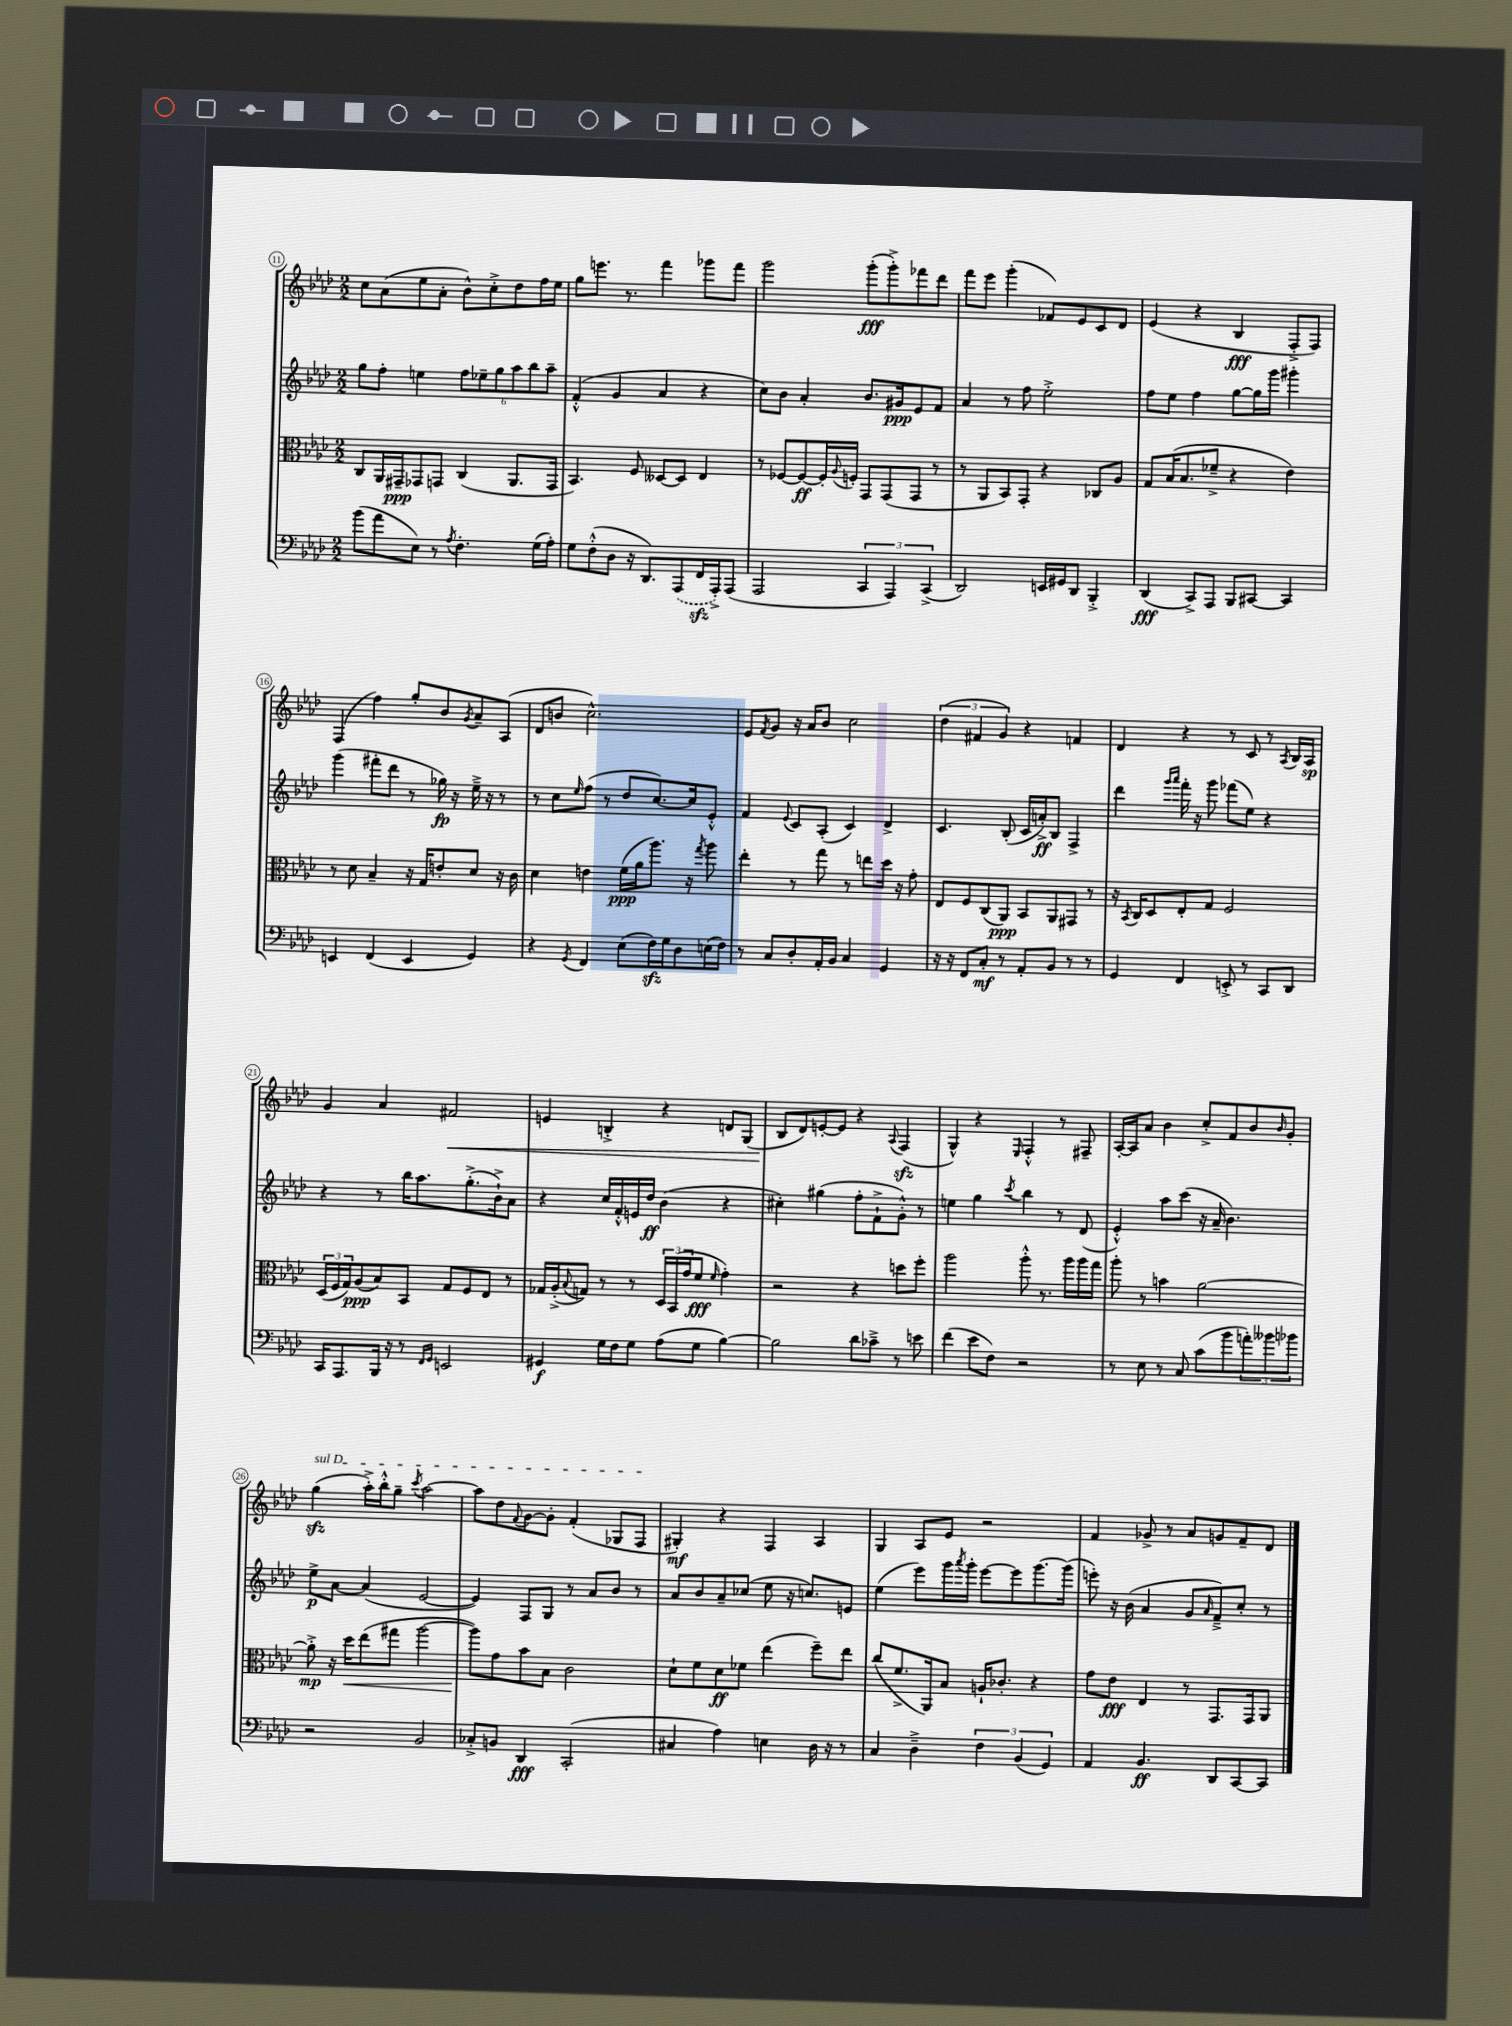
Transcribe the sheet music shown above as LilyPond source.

<<
\new StaffGroup <<
\new Staff = "s0" {
    \clef treble \key aes \major \numericTimeSignature \time 2/2
    c''8 aes'8( ees''8 aes'8-. bes'8-^) c''8-.-> des''8 f''16 ees''16 |
    g''8 e'''8. r8. f'''4 ges'''8 f'''8 |
    g'''2 g'''8-.\fff( g'''8-.->) fes'''8 des'''8 |
    f'''8 ees'''8 g'''4-.( fes'8) ees'8 c'8 des'8 |
    ees'4( r4 bes4\fff f8-.-> f8) |
    f4( f''4) g''8-. bes'8 \acciaccatura { g'8 } aes'8-- aes8( |
    des'8 b'8 c''2.-^) |
    ees'8 \acciaccatura { f'8 } g'8 r16 aes'16 bes'8 c''2 |
    \tuplet 3/2 { des''4( fis'4 g'4) } r4 f'4 |
    des'4 r4 r8 c'8 r8 \acciaccatura { aes8 } bes16 aes16\sp |
    g'4 aes'4 fis'2\< |
    e'4 b4-.-> r4 d'8 g8( |
    bes8\! des'8) e'8~-. e'8 r4 \appoggiatura { aes8 } f4\sfz( |
    g4-^) r4 \grace { ees16 } f4-.-^ r8 fis8-- |
    aes16~-. aes16 aes'8 bes'4 c''8-.-> f'8 bes'8 \grace { bes'16 } g'8-. |
    \once \override TextSpanner.bound-details.left.text = \markup { \italic "sul D" } g''4\sfz\startTextSpan( aes''16-.->) bes''16-.-^ g''8-- \acciaccatura { c'''8 } aes''2~ |
    aes''8 des''8 \appoggiatura { f'8 } g'8~ g'8-. f'4-.( ges8 f8\stopTextSpan |
    gis4-.\mf) r4 f4 aes4 |
    g4 aes8 ees'8 r2 |
    f'4 ges'8-> r8 aes'8 g'8 f'8-- des'8 \bar "|." |
}
\new Staff = "s1" {
    \clef treble \key aes \major \numericTimeSignature \time 2/2
    g''8 f''8-. e''4 \tuplet 6/4 { f''8 ees''8-- g''8 aes''8 bes''8 aes''8-- } |
    f'4-.-^( g'4 aes'4 r4 |
    c''8) bes'8 aes'4-. bes'8. gis'16\ppp ees'8 f'8 |
    aes'4 r8 f''8 ees''2-.-> |
    f''8 ees''8 f''4 g''8~ g''16 g'''16 gis'''4-. |
    g'''4( fis'''8-. des'''8 r8 ges''16\fp) r16 ees''16---> r16 r8 |
    r8 c''8 \grace { ees''16 } f''8( r8 des''8 c''8.~) c''16 ees'8-.-^ |
    f'4 \appoggiatura { ees'8 } c'8 aes8-.( c'4) des'4-> |
    c'4. bes8-.( c'16 a'16-.->\ff) bes8 f4-> |
    des'''4 \grace { g'''16 aes'''16 } f'''16-. r16 g'''8 fes'''8( ees''8) r4 |
    r4 r8 bes''16 aes''8. g''8.-.->( bes'16-!->) aes'8 |
    r4 c''16 f'16-.-^ e'16 des''16\ff bes'4( r4 |
    cis''4-.) gis''4( f''8-. f'8-!-> g'8-.-^) r8 |
    e''4 g''4 \acciaccatura { c'''8 } bes''4 r8 des'8( |
    ees'4-.-^) aes''8 c'''8( r16 aes'16-- bes'4.) |
    ees''8->\p aes'8~ aes'4( ees'2~ |
    ees'4) f8 g8 r8 aes'8 bes'8 r8 |
    aes'8 bes'8 aes'8-- ces''8( ees''8 r16 c''8.) e'8 |
    ees''4( ees'''8) g'''16 \acciaccatura { aes'''8 } g'''16-. ees'''8~ ees'''8 g'''8.~ g'''16( |
    e'''8-.) r16 bes'16( aes'4 g'8 \grace { aes'16 } f'8--->) c''8-. r8 \bar "|." |
}
\new Staff = "s2" {
    \clef alto \key aes \major \numericTimeSignature \time 2/2
    c8 aes,16 gis,16--\ppp ges,8 g,8 c4( aes,8. g,16 |
    bes,4.) f8 deses8~ deses8 ees4 |
    r8 fes8~ fes8~\ff fes16-. \appoggiatura { aes8 } f16-. g,8 g,8( g,8 r8 |
    r8 aes,8 bes,8) g,8-. r4 ces8 aes8 |
    g8 bes16( bes8. fes'8---> r4 ees'4) |
    r8 des'8 bes4-- r16 g16 e'8-. des'8 r16 c'16 |
    des'4 e'4 f'16\ppp( aes'16 aes''8.) r16 \acciaccatura { g''8 } aes''8 |
    ees''4-. r8 g''8 r8 e''8 des''16 r16 g'8-. |
    ees8 f8 c8( aes,8\ppp) bes,8 aes,8 gis,8 r8 |
    r16 \acciaccatura { bes,8 } c16 des8 ees8-. g8 f2 |
    \tuplet 3/2 { des16( f16 g16) } aes8\ppp( bes8) bes,8 g8 f8 ees8 r8 |
    ges16 aes16-.->( \appoggiatura { bes8 } g8) r8 r8 \tuplet 3/2 { des16 bes,16( g'16 } f'8\fff \grace { f'16 } g'4-.) |
    r2 r4 d''8 f''8-. |
    aes''2 aes''8-.-^ r8. aes''16 aes''16 g''16 |
    aes''8-. r8 b'4 aes'2~ |
    aes'8-.->\mp r16 des''16\< ees''8( gis''8 aes''2~ |
    aes''8\!) g'8 bes'8 bes8 c'2 |
    des'8-! f'8 des'8\ff fes'8 ees''4( f''8--) ees''8 |
    c''8( f'8.-> aes,16) bes8 a16-! ces'8.-. r4 |
    g'8 ees'8\fff ees4 r8 g,8. g,16 aes,8 \bar "|." |
}
\new Staff = "s3" {
    \clef bass \key aes \major \numericTimeSignature \time 2/2
    bes'8( aes'8 ees8) r8 \acciaccatura { aes8 } f4.-. g16( aes16-.) |
    g8 f8-.-^( des8 r16 des,8.) \once \slurDashed aes,,8( f,16\sfz aes,,16-.->) aes,,8( |
    aes,,2 \tuplet 3/2 { c,4 aes,,4) c,4->( } |
    des,2) e,16 gis,16 des,8 bes,,4-.-> |
    des,4\fff( c,8->) aes,,8 bes,,8 cis,8~ cis,4 |
    e,4 f,4( e,4 g,4) |
    r4 \acciaccatura { g,8 } f,4 ees8( f16\sfz) g16 des8 e16( f16) |
    r8 c8 des8-. aes,16-. bes,16 c4 g,4 |
    r16 r16 f,8 c8-.\mf r8 aes,8-. bes,8 r8 r8 |
    g,4 f,4 e,8-.-> r8 c,8 des,8 |
    c,16 aes,,8. bes,,16 r16 r8 \grace { f,16 g,16 } e,2 |
    gis,4\f g16 f16 g8 aes8( g8 bes4~) |
    bes2 des'8 ces'8---> r8 e'8 |
    f'4( ees'8 f8) r2 |
    r8 ees8 r8 c8 c'8( bes'8 \tuplet 3/2 { a'8-.) beses'8 bes'8 } |
    r2 bes,2 |
    ces8-.-> b,8 des,4\fff c,2-.( |
    cis4 aes4) e4 des16 r16 r8 |
    c4 des4---> \tuplet 3/2 { f4 bes,4( g,4) } |
    aes,4 bes,4.\ff des,8 c,8~ c,8 \bar "|." |
}
>>
>>
\layout { \context { \Score currentBarNumber = #11 \override BarNumber.stencil = #(make-stencil-circler 0.1 0.3 ly:text-interface::print) } }
